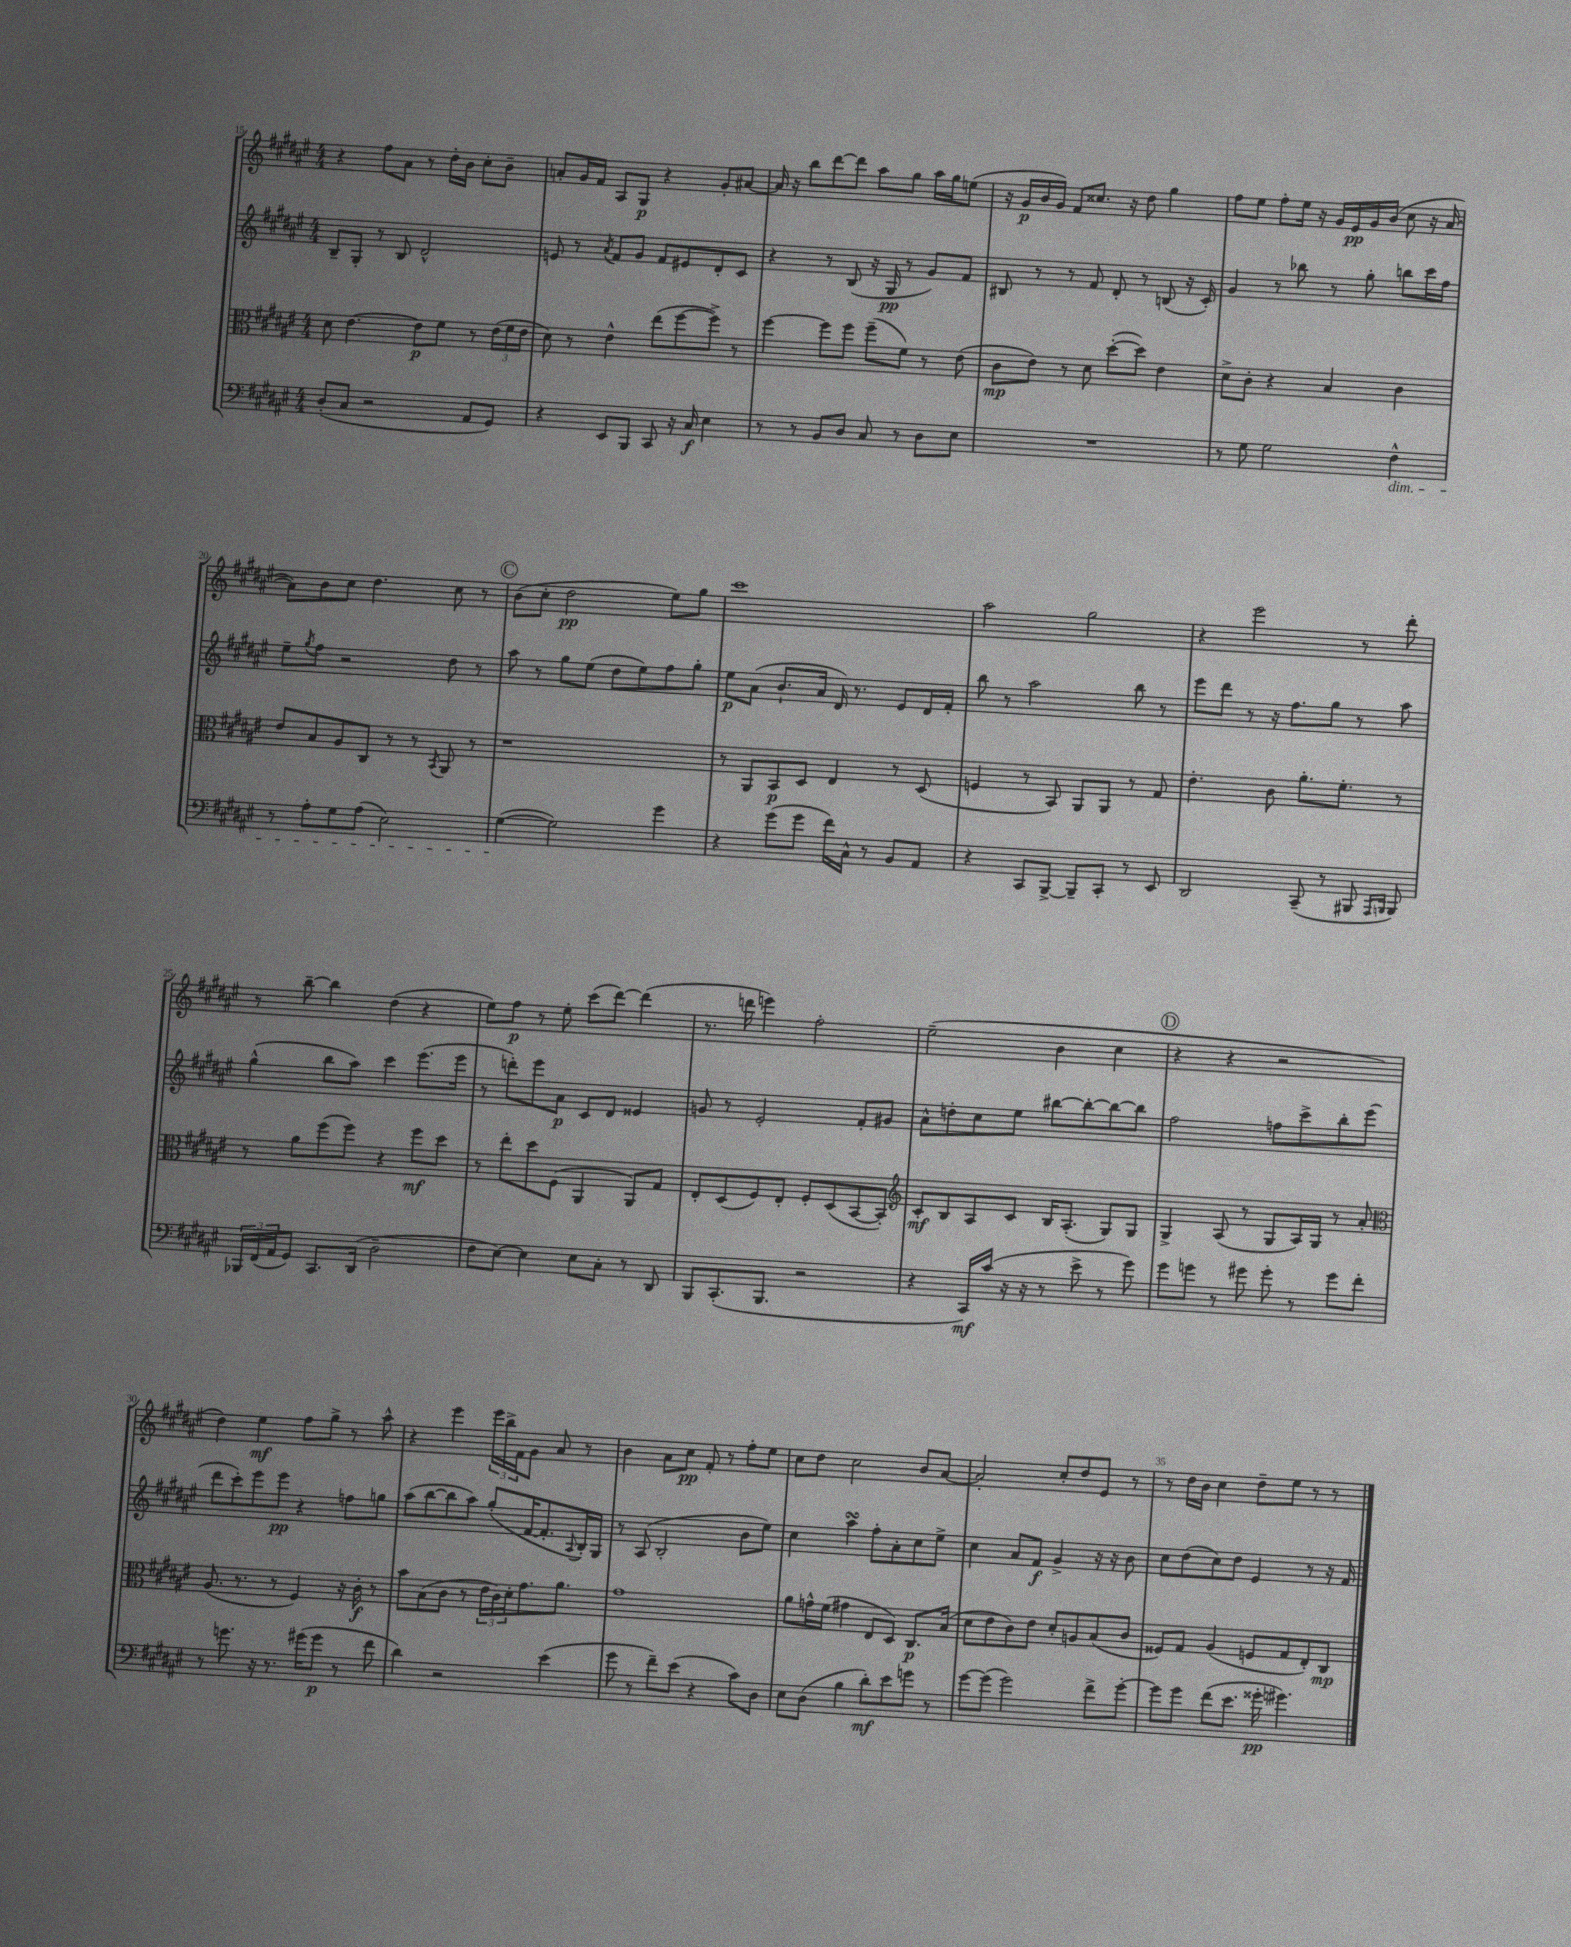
<<
\new StaffGroup <<
\new Staff = "s0" {
    \clef treble \key fis \major \numericTimeSignature \time 4/4
    r4 fis''8 ais'8 r8 dis''16-. b'16 cis''8-. b'8-- |
    a'8-. gis'16 fis'16 ais8 gis8\p r4 gis'8-. ais'8~ |
    ais'16 r16 b''8 dis'''8~ dis'''8 ais''8 gis''8 ais''16 gis''16 e''8( |
    r16 gis'16\p b'16 gis'16) fis'8 cisis''8. r16 dis''8 gis''4 |
    fis''8 eis''8 fis''8-. eis''16 r16 gis'16 eis'16\pp gis'16 b'16( cis''8 r16 ais'16~ |
    ais'8) b'8 cis''8 dis''4. cis''8 r8 |
    \mark \markup { \circle "C" } b'8( cis''8-. dis''2\pp eis''8) gis''8 |
    cis'''1 |
    ais''2 gis''2 |
    r4 eis'''2 r8 dis'''8-. |
    r8 b''8~-- b''4 dis''4( r4 |
    eis''8) fis''8\p r8 eis''8-. cis'''8( dis'''8~) dis'''4( |
    r8. d'''16 e'''4) fis''2-. |
    eis''2--( b'4 cis''4 |
    \mark \markup { \circle "D" } r4 r4 r2 |
    dis''4) eis''4\mf fis''8 gis''8-> r8 ais''8-^ |
    r4 eis'''4 \tuplet 3/2 { eis'''16 b''16-> fis'16 } gis'8 ais'8 r8 |
    b'4 ais'8 cis''8\pp fis'8-. r8 fis''8-. eis''8 |
    cis''8 dis''8 cis''2 b'8 ais'8~ |
    ais'2-. cis''8-. dis''8 eis'8 r8 |
    r8 dis''16 b'16 cis''4 dis''8-- eis''8 r8 r8 \bar "|." |
}
\new Staff = "s1" {
    \clef treble \key fis \major \numericTimeSignature \time 4/4
    b8-- gis8-. r8 b8 dis'2-^ |
    e'8 r8 \acciaccatura { ais'8 } fis'8 gis'8 fis'8 eis'8 dis'8-. cis'8 |
    r4 r8 b8( r16 gis16\pp r8 gis'8) fis'8 |
    bis8 r8 r8 fis'8 dis'8-. r8 b8( r16 cis'16-.) |
    gis'4 r8 bes''8 r8 gis''8-. b''8 cis'''16 fis''16 |
    eis''8-- \acciaccatura { gis''8 } fis''8 r2 dis''8 r8 |
    \mark \markup { \circle "C" } ais''8 r8 gis''8 eis''8( dis''8 eis''8) fis''8 gis''8-. |
    eis''8\p ais'8( b'8.-! ais'16 dis'16) r8. eis'8 dis'16 fis'16-. |
    b''8 r8 ais''2 b''8 r8 |
    eis'''8 dis'''8 r8 r16 fis''8. gis''8 r8 ais''8 |
    gis''4-^( b''8 ais''8) cis'''4 eis'''8.( eis'''16 |
    r8 d'''8-.) eis'''8 ais'8\p cis'8 dis'8 eisis'4 |
    g'8 r8 eis'2-. fis'8-. gis'8 |
    ais'8-^ d''8-. cis''8 eis''8 bis''8~ bis''8~-. bis''8~ bis''8 |
    \mark \markup { \circle "D" } fis''2 f''8 cis'''8-> b''8-. eis'''8( |
    dis'''8 cis'''8-.) eis'''8 eis'''8\pp r4 f''8 g''8 |
    ais''8( b''8~ b''8 ais''8) gis''8-.( fis'16~ fis'8.-. \appoggiatura { ais8 } b16-.) gis16 |
    r8 ais8( b2-. b'8 eis''8) |
    cis''4 ais''4\turn fis''8-. ais'8-. cis''8 eis''8-> |
    cis''4 ais'8 fis'8\f gis'4-> r16 r16 b'8 |
    cis''8 dis''8( cis''8) dis''8 eis'4 r8 r16 fis'16 \bar "|." |
}
\new Staff = "s2" {
    \clef alto \key fis \major \numericTimeSignature \time 4/4
    dis'8 eis'4.~ eis'8\p fis'8 r8 \tuplet 3/2 { eis'16( fis'16 eis'16 } |
    dis'8) r8 eis'4-^ eis''8( fis''8~ fis''8->) r8 |
    fis''4~ fis''8 fis''8 fis''8--( fis'8) r8 eis'8( |
    cis'8\mp eis'8) r8 dis'8 dis''8~-.( dis''8) eis'4 |
    dis'8-> cis'8-. r4 b4 cis'4 |
    eis'8 b8 ais8 cis8 r8 r8 \acciaccatura { b,8 } ais,8 r8 |
    \mark \markup { \circle "C" } r1 |
    r8 ais,8 b,8\p dis8 eis4 r8 dis8( |
    f4 r8 b,8) ais,8 ais,8 r8 gis8 |
    eis'4.-. cis'8 ais'8.-. fis'8.-. r8 |
    r8 ais'8 fis''8( fis''8) r4 fis''8\mf dis''8 |
    r8 eis''8-. dis''8 fis8( ais,4 ais,8) gis8 |
    eis8-. dis8( fis8) eis8-. fis8-. dis8( b,8~ b,8-.) |
    \clef treble cis'8-.\mf b8 ais8 cis'8 b16 ais8.-.( gis8) gis8 |
    \mark \markup { \circle "D" } gis4-> ais8( r8 gis8 ais16) gis16 r8 ais'8-. |
    \clef alto ais8.( r8. r8 fis4) r16 cis'16-.\f r8 |
    b'8 b8( cis'8 r8 \tuplet 3/2 { eis'16 cis'16) dis'16-. } gis'8. ais'8. |
    gis'1 |
    ais'8 g'16-^ fis'16( gis'4 eis8 dis8) cis8.\p b16( |
    dis'8 eis'8 cis'8) eis'8 dis'8-. a8 b8( cis'8 |
    fisis8) gis8 ais4( f8 gis8 eis8-.) cis8\mp \bar "|." |
}
\new Staff = "s3" {
    \clef bass \key fis \major \numericTimeSignature \time 4/4
    dis8-.( cis8 r2 ais,8 gis,8) |
    r4 eis,8 b,,8 cis,8 r16 cis16\f eis4 |
    r8 r8 b,8 dis8 cis8 r8 dis8 eis8 |
    R1 |
    r8 gis8 gis2 fis4-^\dim |
    r8 ais8-. gis8 ais8( eis2) |
    \mark \markup { \circle "C" } gis4~\!( gis2) gis'4 |
    r4 gis'8( gis'8 fis'16) cis16-^ r8 b,8 ais,8 |
    r4 cis,8 b,,8~-> b,,8-- cis,8-. r8 eis,8 |
    dis,2 cis,8--( r8 bis,,8 \grace { ais,,16 b,,16 } b,,8) |
    \tuplet 3/2 { bes,,16 fis,16( ais,16 } gis,8) cis,8. dis,16( dis2-- |
    fis8 eis8~) eis4 eis8 cis8-. r8 dis,8 |
    b,,8 cis,8.-.( b,,8. r2 |
    r4 cis,16\mf) cis'16( r16 r16 r8 eis'8-> r8 gis'8) |
    \mark \markup { \circle "D" } gis'8 g'8 r8 gis'8 gis'8-. r8 gis'8 fis'8-. |
    r8 g'8. r16 r8. gis'16( gis'8\p r8 fis'8 |
    dis'4) r2 eis'4( |
    gis'8 r8 fis'8--) eis'8( r4 cis'8) dis8 |
    eis8 dis8( b4 dis'8-.\mf) eis'8 g'8 r8 |
    gis'8~ gis'8( gis'2) fis'8-> gis'8~-. |
    gis'8 gis'8 fis'8( eis'8. gisis'16-.\pp gis'4.) \bar "|." |
}
>>
>>
\layout { \context { \Score currentBarNumber = #15 \override BarNumber.break-visibility = ##(#f #t #t) barNumberVisibility = #(every-nth-bar-number-visible 5) } }
